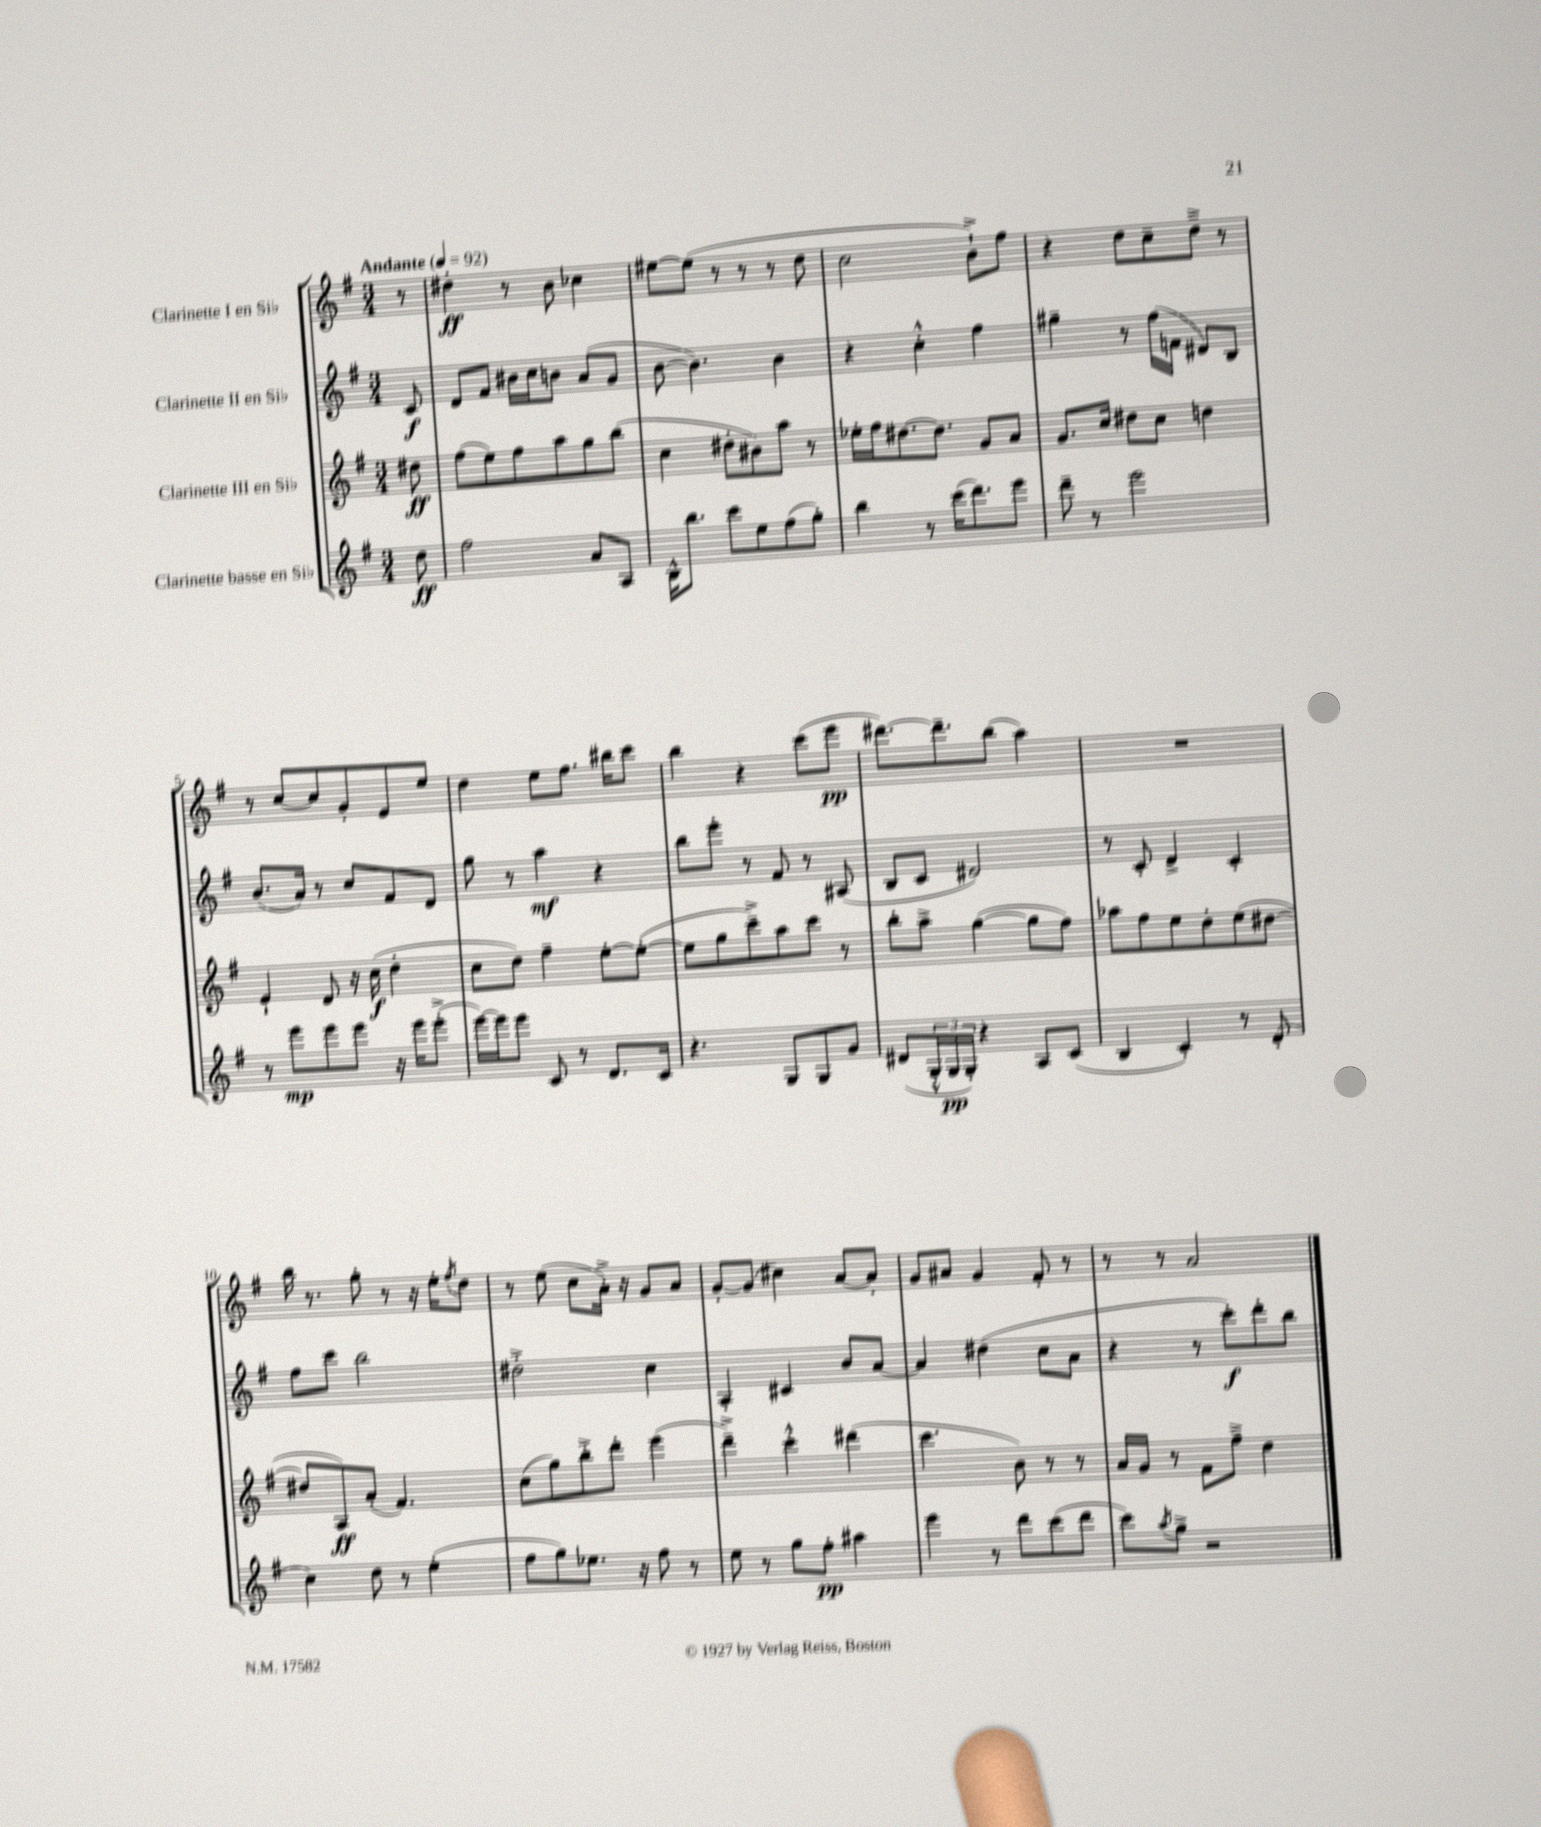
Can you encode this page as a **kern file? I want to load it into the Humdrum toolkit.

**kern	**kern	**kern	**kern
*staff4	*staff3	*staff2	*staff1
*clefG2	*clefG2	*clefG2	*clefG2
*k[f#]	*k[f#]	*k[f#]	*k[f#]
*M3/4	*M3/4	*M3/4	*M3/4
*MM92	*MM92	*MM92	*MM92
8dd	8dd#	8c	8r
=	=	=	=
2ff#	(8ff#	8d	4dd#'
.	8ee)	8f#	.
.	8ff#	16b#	8r
.	.	16cc	.
.	8aa	8b	8b
8a	8gg	(8a	4cc-
8A	(8bb	8g	.
=	=	=	=
16B^^	4cc	[8b	[8ee#
8.bb	.	.	.
.	.	4.b])	(8ee#]
8ccc	8dd#'	.	8r
8ee	8b#)	.	8r
(8ff#	8aa	4b	8r
8gg')	8r	.	8dd
=	=	=	=
4bb	16ee-'	4r	2cc
.	16ff#	.	.
.	[8.dd#	.	.
8r	.	4cc'^^	.
.	8.dd#]	.	.
(16ccc	.	.	.
8.ddd)	.	.	.
.	8g	4ff#	8b`^)
8eee	8a	.	8ff#
=	=	=	=
8ddd~	8.g	4gg#~	4r
8r	.	.	.
.	16cc	.	.
2eee	8dd#	8r	8dd
.	8cc	(16ff#	8cc~
.	.	16f	.
.	4dd	8d#)	8dd~^
.	.	8B	8r
=	=	=	=
8r	4e`	(8.b	8r
8eee	.	.	[8cc
.	.	16a)	.
8eee	8d	8r	8cc]
8eee	16r	8cc	8g'
.	(16cc	.	.
16r	4dd'	8f#	8e
16eee	.	.	.
(8eee'^	.	8d	8ee
=	=	=	=
[16eee)	8cc	8gg	4dd
16eee]	.	.	.
8eee	8dd)	8r	.
8c	4ff#~	4aa	8ee
8r	.	.	8.ff#
8.d	[8ee'	4r	.
.	.	.	16bb#
.	(8ee'_	.	8ccc
16c	.	.	.
=	=	=	=
4.r	8ee]	8bb	4bb
.	8gg	8eee'	.
.	8ccc~^)	8r	4r
8G	8aa	8f#	.
8G	8ccc	8r	(8ccc
8g	8r	(8A#	8eee
=	=	=	=
(8d#	8bb'	8B	[8.ddd#)
24G'^^	8aa^	8c	.
24G	.	.	.
.	.	.	8.ddd#~]
24G')	.	.	.
4r	([4gg	2d#)	.
.	.	.	(8bb
8A	8gg]	.	4aa)
(8c	8ff#)	.	.
=	=	=	=
4B	8aa-	8r	2.r
.	8ff#	8c'	.
4c')	8ee	4d^	.
.	8dd'	.	.
8r	(8ee	4c'	.
(8d'	[8dd#	.	.
=	=	=	=
4cc)	8dd#]	8ff#	16bb
.	.	.	8.r
.	8A)	8ccc	.
8dd	(8a'	2bb	8gg'
8r	4.f#)	.	8r
(4ee'	.	.	16r
.	.	.	16ee'
.	.	.	8qff#
.	.	.	8dd
=	=	=	=
8ff#	(8cc	2dd#'^	8r
8gg)	8gg)	.	(8ee
8.ee-	8bb'^	.	8cc
.	8ddd'	.	16a'^)
16r	.	.	16r
8ff#	(4eee	4cc	8g
8r	.	.	8a
=	=	=	=
8ee	4ddd~^)	4A'	[8g'
8r	.	.	(8g]
8gg	4ccc'^^	4c#	4cc#)
8ff#'	.	.	.
4aa#	(4ddd#	8b	[8a
.	.	[8a	8a']
=	=	=	=
4eee	4.ccc	4a]	8g
.	.	.	8a#
8r	.	(4dd#	4g
8ddd	8b)	.	.
(8ccc	8r	8cc	8f#'
8ddd	8r	8a	8r
=	=	=	=
8ccc)	16a	4r	8r
.	16g	.	.
8qaa	.	.	.
8gg^	8r	.	8r
2r	8f#	8r	2a
.	8ff#~^	8ccc')	.
.	4dd	8ddd'	.
.	.	8bb	.
==	==	==	==
*-	*-	*-	*-
